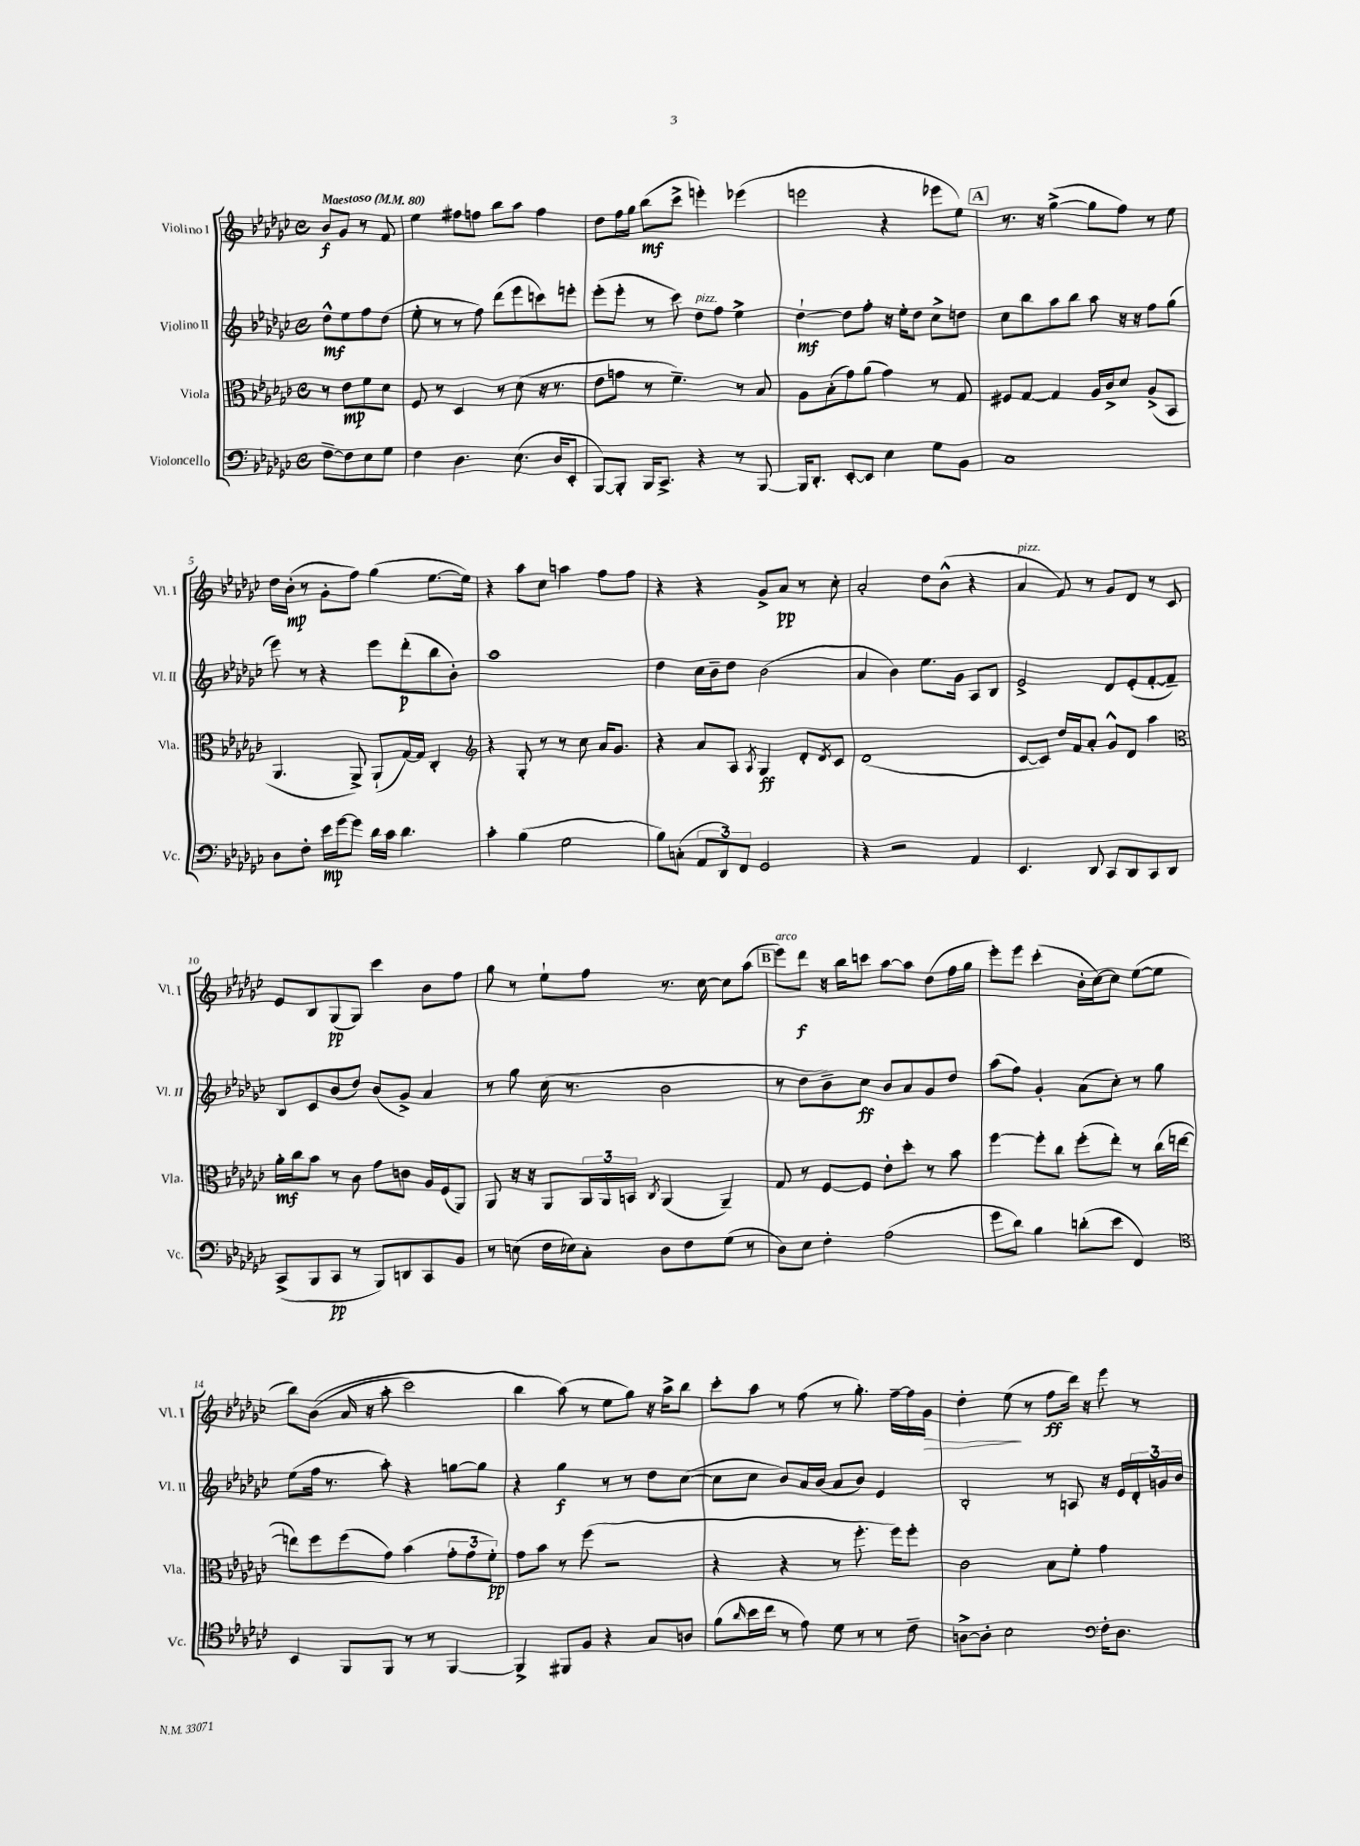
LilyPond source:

<<
\new StaffGroup <<
\new Staff = "s0" \with { instrumentName = "Violino I" shortInstrumentName = "Vl. I" } {
    \clef treble \key ges \major \defaultTimeSignature \time 4/4 \partial 2 \tempo "Maestoso" 4 = 80
    bes'8\f ges'8 r8 f'8 |
    ees''4 fis''8 f''8 bes''8 aes''8 f''4 |
    des''8 f''16 ges''16 bes''8\mf( ces'''8-> e'''4-.) ees'''4( |
    e'''2 r4 ees'''8 ees''8) |
    \mark \markup { \box "A" } r8. r16 ges''4~->( ges''8 f''8) r8 ees''8 |
    des''16 bes'16-.\mp( r8 ges'8-. f''8) ges''4( ees''8.~ ees''16) |
    r4 aes''8 ces''8 a''4 f''8 f''8 |
    r4 r4 ges'8-> aes'8\pp r8 ces''8-. |
    aes'2-. des''8 bes'8-^( r4 |
    aes'4^\markup { \italic "pizz." } f'8) r8 ges'8 des'8 r8 ces'8 |
    ees'8 bes8 ges8\pp( ges8) ces'''4 bes'8 f''8 |
    ges''8 r8 ees''8-! f''8 r8. ces''16~ ces''8 aes''8( |
    \mark \markup { \box "B" } ees'''8^\markup { \italic "arco" }) des'''8\f r16 bes''16 c'''8 aes''8~ aes''8 des''8( f''16 ges''16 |
    ees'''8-.) ees'''8 ces'''4-.( bes'16-. ces''16~) ces''8 ees''8~( ees''8 |
    bes''8) bes'8(\( aes'16 r16 aes''8-. ces'''2) |
    bes''4 aes''8(\) r8 ees''8 ges''8) r16 aes''16-> bes''8 |
    ces'''8-. aes''8 r8 f''8( r8 ges''8.-.) f''16~-- f''16 ges'16\> |
    des''4-. ees''8\!( r8 f''8\ff des'''16) r16 ees'''8 r8 \bar "|." |
}
\new Staff = "s1" \with { instrumentName = "Violino II" shortInstrumentName = "Vl. II" } {
    \clef treble \key ges \major \defaultTimeSignature \time 4/4 \partial 2
    des''8-^\mf ees''8 f''8 des''8( |
    ees''8-. r8 r8 f''8) des'''8( ees'''8 c'''8) e'''8-. |
    ees'''8-.( ees'''8-. r8 ces'''8) des''8^\markup { \italic "pizz." } f''8 ees''4-> |
    des''4~-!\mf des''8 f''8-. r16 ees''16-. des''8 ces''8-> d''8 |
    \mark \markup { \box "A" } ces''8 bes''8 aes''8 bes''8 aes''8 r16 r16 f''8 ges''8( |
    ees'''8) r8 r4 ees'''8 des'''8-.\p( bes''8 bes'8-.) |
    aes''1 |
    des''4 ces''16 bes'16-- des''8 bes'2( |
    aes'4 bes'4) ees''8. ges'16 aes8 bes8 |
    ees'2-> des'8 ees'8-.( f'8~-. f'8--) |
    bes8 ces'8 bes'8( des''8) bes'8( ges'8->) aes'4 |
    r8 ges''8 ces''16( r8. bes'2 |
    \mark \markup { \box "B" } r8 des''8 bes'8--) ces''8\ff bes'8 aes'8 ges'8 des''8 |
    aes''8( f''8) ges'4-. aes'8( ces''8-.) r8 ges''8 |
    ees''8( f''16 r8. aes''8-.) r4 g''8~ g''8 |
    r4 ges''4\f r8 r8 des''8 ces''8~( |
    ces''8 ces''8 bes'8) aes'16 bes'16( aes'8 bes'8) ees'4 |
    bes2-. r8 a8 r16 ees'16 \tuplet 3/2 { des'16-. g'16 bes'16 } \bar "|." |
}
\new Staff = "s2" \with { instrumentName = "Viola" shortInstrumentName = "Vla." } {
    \clef alto \key ges \major \defaultTimeSignature \time 4/4 \partial 2
    r8 ees'8\mp f'8 des'8 |
    f8 r8 des4 r8 des'8( r16 r8. |
    ees'8 g'8 r8 f'4.--) r8 bes8 |
    aes8 bes8-.( ges'8) aes'8( ges'4) r8 ges8 |
    \mark \markup { \box "A" } fis8 ges8~ ges4 aes16 ces'16-> des'8 aes8->( bes,8 |
    aes,4. aes,8->) aes,8-!( ges16~) ges16 ces4-. |
    \clef treble r4 ges8-. r8 r8 ces''8 aes'16 ges'8. |
    r4 aes'8 aes8 \acciaccatura { aes8 } ges4\ff des'8-. \acciaccatura { des'8 } ces'8 |
    des'1( |
    ces'8~ ces'8) des''16 f'16 aes'8-. ges'8-^ des'8 aes''4 |
    \clef alto aes'16-.\mf ces''16 bes'8 r8 ces'8 ges'8 c'8 aes16 f16( aes,8) |
    aes,8 r16 r16 aes,8 \tuplet 3/2 { aes,16 aes,16 b,16 } \acciaccatura { ces8 } aes,4( aes,4--) |
    \mark \markup { \box "B" } ges8 r8 f8~ f8 ees'8-. des''8-. r8 bes'8 |
    f''4~ f''8-. ces''8 f''8-.( ees''8-.) r8 ces''16( e''16~ |
    e''8) f''8 f''8( ges'8) bes'4( \tuplet 3/2 { ges'8-. ges'8 f'8-.\pp) } |
    ges'8 bes'8 r8 f''8( r2 |
    r4 r4 r8 f''8.-. f''16) f''8-. |
    ces'2 bes8 f'8-. ges'4 \bar "|." |
}
\new Staff = "s3" \with { instrumentName = "Violoncello" shortInstrumentName = "Vc." } {
    \clef bass \key ges \major \defaultTimeSignature \time 4/4 \partial 2
    f8~-- f8 ees8 ges8 |
    f4 des4. ees8.( des16 ees,8-. |
    bes,,8~) bes,,8-. bes,,16 ces,8.-> r4 r8 bes,,8~ |
    bes,,16 des,8.-. ees,8~-. ees,8 ees4 ges8 bes,8 |
    \mark \markup { \box "A" } ces1 |
    des8 f8-. ees'16\mp ges'16~ ges'8 des'16 ces'16 des'4. |
    ces'4-. bes4( ges2 |
    bes8) c8-.( \tuplet 3/2 { aes,8 des,8) f,8 } ges,2 |
    r4 r2 aes,4 |
    ees,4. des,8 ces,8 des,8 ces,8 des,8 |
    ces,8->( bes,,8 ces,8\pp r8 bes,,8) d,8 ces,8 bes,8 |
    r8 e8( f16 ees16) ces8-. des8 f8 ges8( r8 |
    \mark \markup { \box "B" } des8) ees8 f4-. aes2( |
    ges'8 des'8) bes4 d'8-.( ees'8 f,4) |
    \clef tenor bes,4 f,8 f,8 r8 r8 f,4~ |
    f,4-> fis,8 f8 r4 ges8 a8 |
    f'8( \grace { aes'16 } bes'16 ces''16 r8 ees'8) des'8 r8 r8 ces'8-- |
    a8~-> a8-. bes2 \clef bass f16-. des8. \bar "|." |
}
>>
>>
